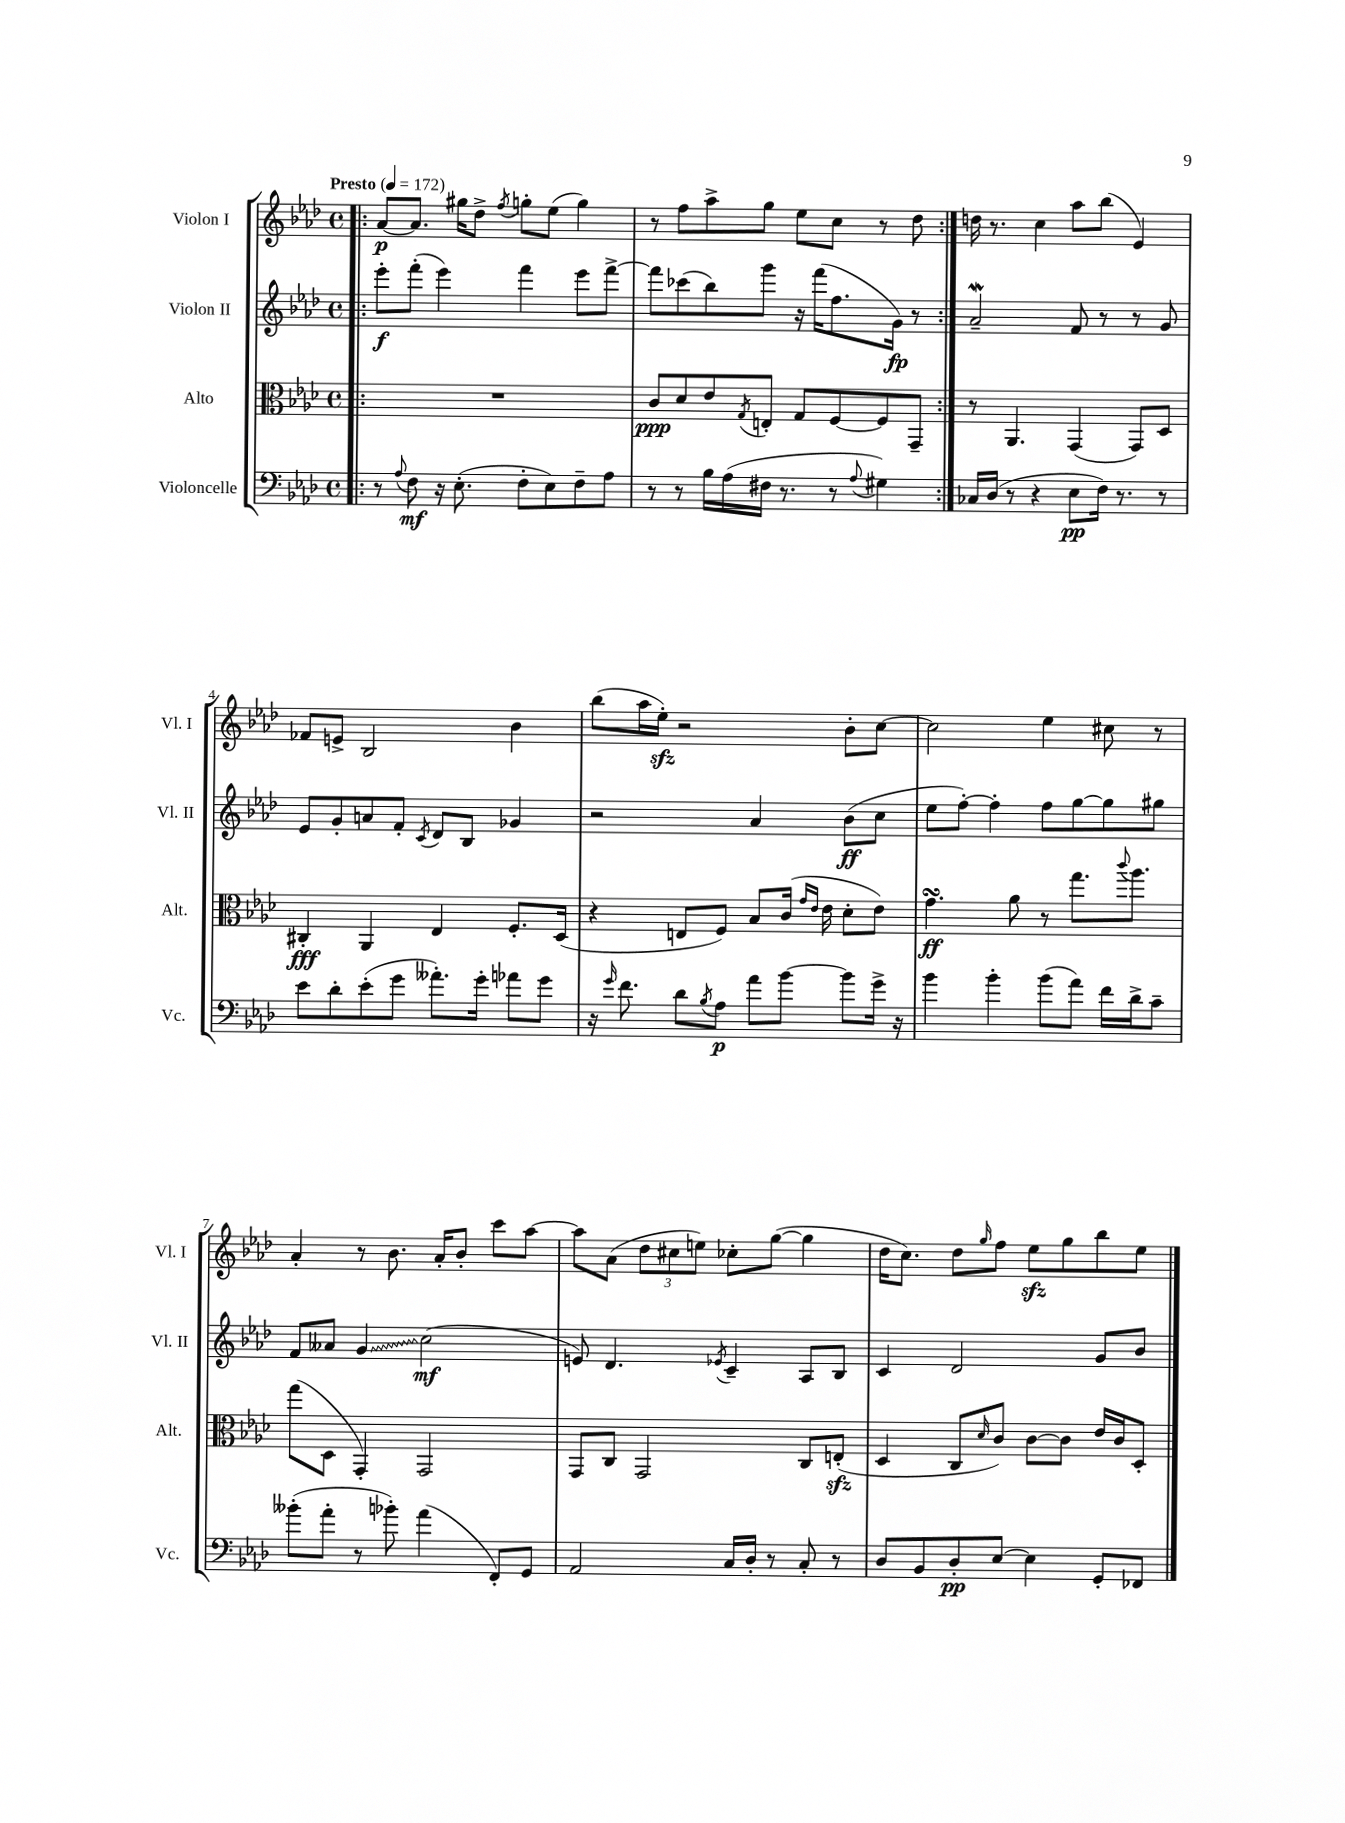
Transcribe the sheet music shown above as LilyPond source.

<<
\new StaffGroup <<
\new Staff = "s0" \with { instrumentName = "Violon I" shortInstrumentName = "Vl. I" } {
    \clef treble \key aes \major \defaultTimeSignature \time 4/4 \tempo "Presto" 4 = 172
    \repeat volta 2 { \bar ".|:" aes'8~\p aes'8. gis''16 des''8-> \acciaccatura { f''8 } g''8-. ees''8( g''4) |
    r8 f''8 aes''8-> g''8 ees''8 c''8 r8 des''8 | }
    d''16 r8. c''4 aes''8 bes''8( ees'4) |
    fes'8 e'8-> bes2 bes'4 |
    bes''8( aes''16 ees''16-.\sfz) r2 bes'8-. c''8~ |
    c''2 ees''4 cis''8 r8 |
    aes'4-. r8 bes'8. aes'16-. bes'8-. c'''8 aes''8~ |
    aes''8 aes'8( \tuplet 3/2 { des''8 cis''8 e''8) } ces''8-. g''8~( g''4 |
    des''16 c''8.) des''8 \grace { g''16 } f''8 ees''8\sfz g''8 bes''8 ees''8 \bar "|." |
}
\new Staff = "s1" \with { instrumentName = "Violon II" shortInstrumentName = "Vl. II" } {
    \clef treble \key aes \major \defaultTimeSignature \time 4/4
    \repeat volta 2 { \bar ".|:" ees'''8-.\f f'''8-.( ees'''4) f'''4 ees'''8 f'''8~-> |
    f'''8 ces'''8( bes''8) g'''8 r16 f'''16( f''8. g'16\fp) r8 | }
    aes'2--\mordent f'8 r8 r8 g'8 |
    ees'8 g'8-. a'8 f'8-. \acciaccatura { c'8 } des'8 bes8 ges'4 |
    r2 aes'4 bes'8\ff( c''8 |
    ees''8 f''8~-.) f''4-. f''8 g''8~ g''8 gis''8 |
    f'8 aeses'8 \once \override Glissando.style = #'zigzag g'4\glissando c''2\mf( |
    e'8) des'4. \acciaccatura { ees'8 } c'4-- aes8 bes8 |
    c'4 des'2 g'8 bes'8 \bar "|." |
}
\new Staff = "s2" \with { instrumentName = "Alto" shortInstrumentName = "Alt." } {
    \clef alto \key aes \major \defaultTimeSignature \time 4/4
    \repeat volta 2 { \bar ".|:" R1 |
    c'8\ppp des'8 ees'8 \acciaccatura { g8 } e8-. g8 f8~ f8 g,8-- | }
    r8 aes,4. g,4( g,8) des8 |
    cis4-.\fff aes,4 ees4 f8.-. des16( |
    r4 e8 f8) bes8 c'16( \grace { g'16 ees'16 } ees'16 des'8-. ees'8) |
    g'4.\turn\ff aes'8 r8 g''8. \appoggiatura { c'''8 } aes''8. |
    g''8( des8 g,4-.) g,2 |
    g,8 c8 g,2 c8 e8-.\sfz( |
    des4 c8 \grace { des'16 } c'8) c'8~ c'8 ees'16 c'16 des8-. \bar "|." |
}
\new Staff = "s3" \with { instrumentName = "Violoncelle" shortInstrumentName = "Vc." } {
    \clef bass \key aes \major \defaultTimeSignature \time 4/4
    \repeat volta 2 { \bar ".|:" r8 \appoggiatura { aes8 } f8\mf r16 ees8.-.( f8-. ees8) f8-- aes8 |
    r8 r8 bes16 aes16( fis16 r8. r8 \appoggiatura { aes8 } gis4) | }
    ces16 des16( r8 r4 ees8\pp f16) r8. r8 |
    ees'8 des'8-. ees'8-.( g'8 aeses'8.-.) g'16-. aes'8 g'8 |
    r16 \grace { g'16 } f'8. des'8 \acciaccatura { bes8 } aes8\p aes'8 bes'8~ bes'8 g'16-> r16 |
    bes'4 bes'4-. bes'8( aes'8) f'16 des'16-> c'8-- |
    beses'8-.( aes'8-. r8 bes'8-.) aes'4( f,8-.) g,8 |
    aes,2 c16 des16-. r8 c8-. r8 |
    des8 bes,8 des8-.\pp ees8~ ees4 g,8-. fes,8 \bar "|." |
}
>>
>>
